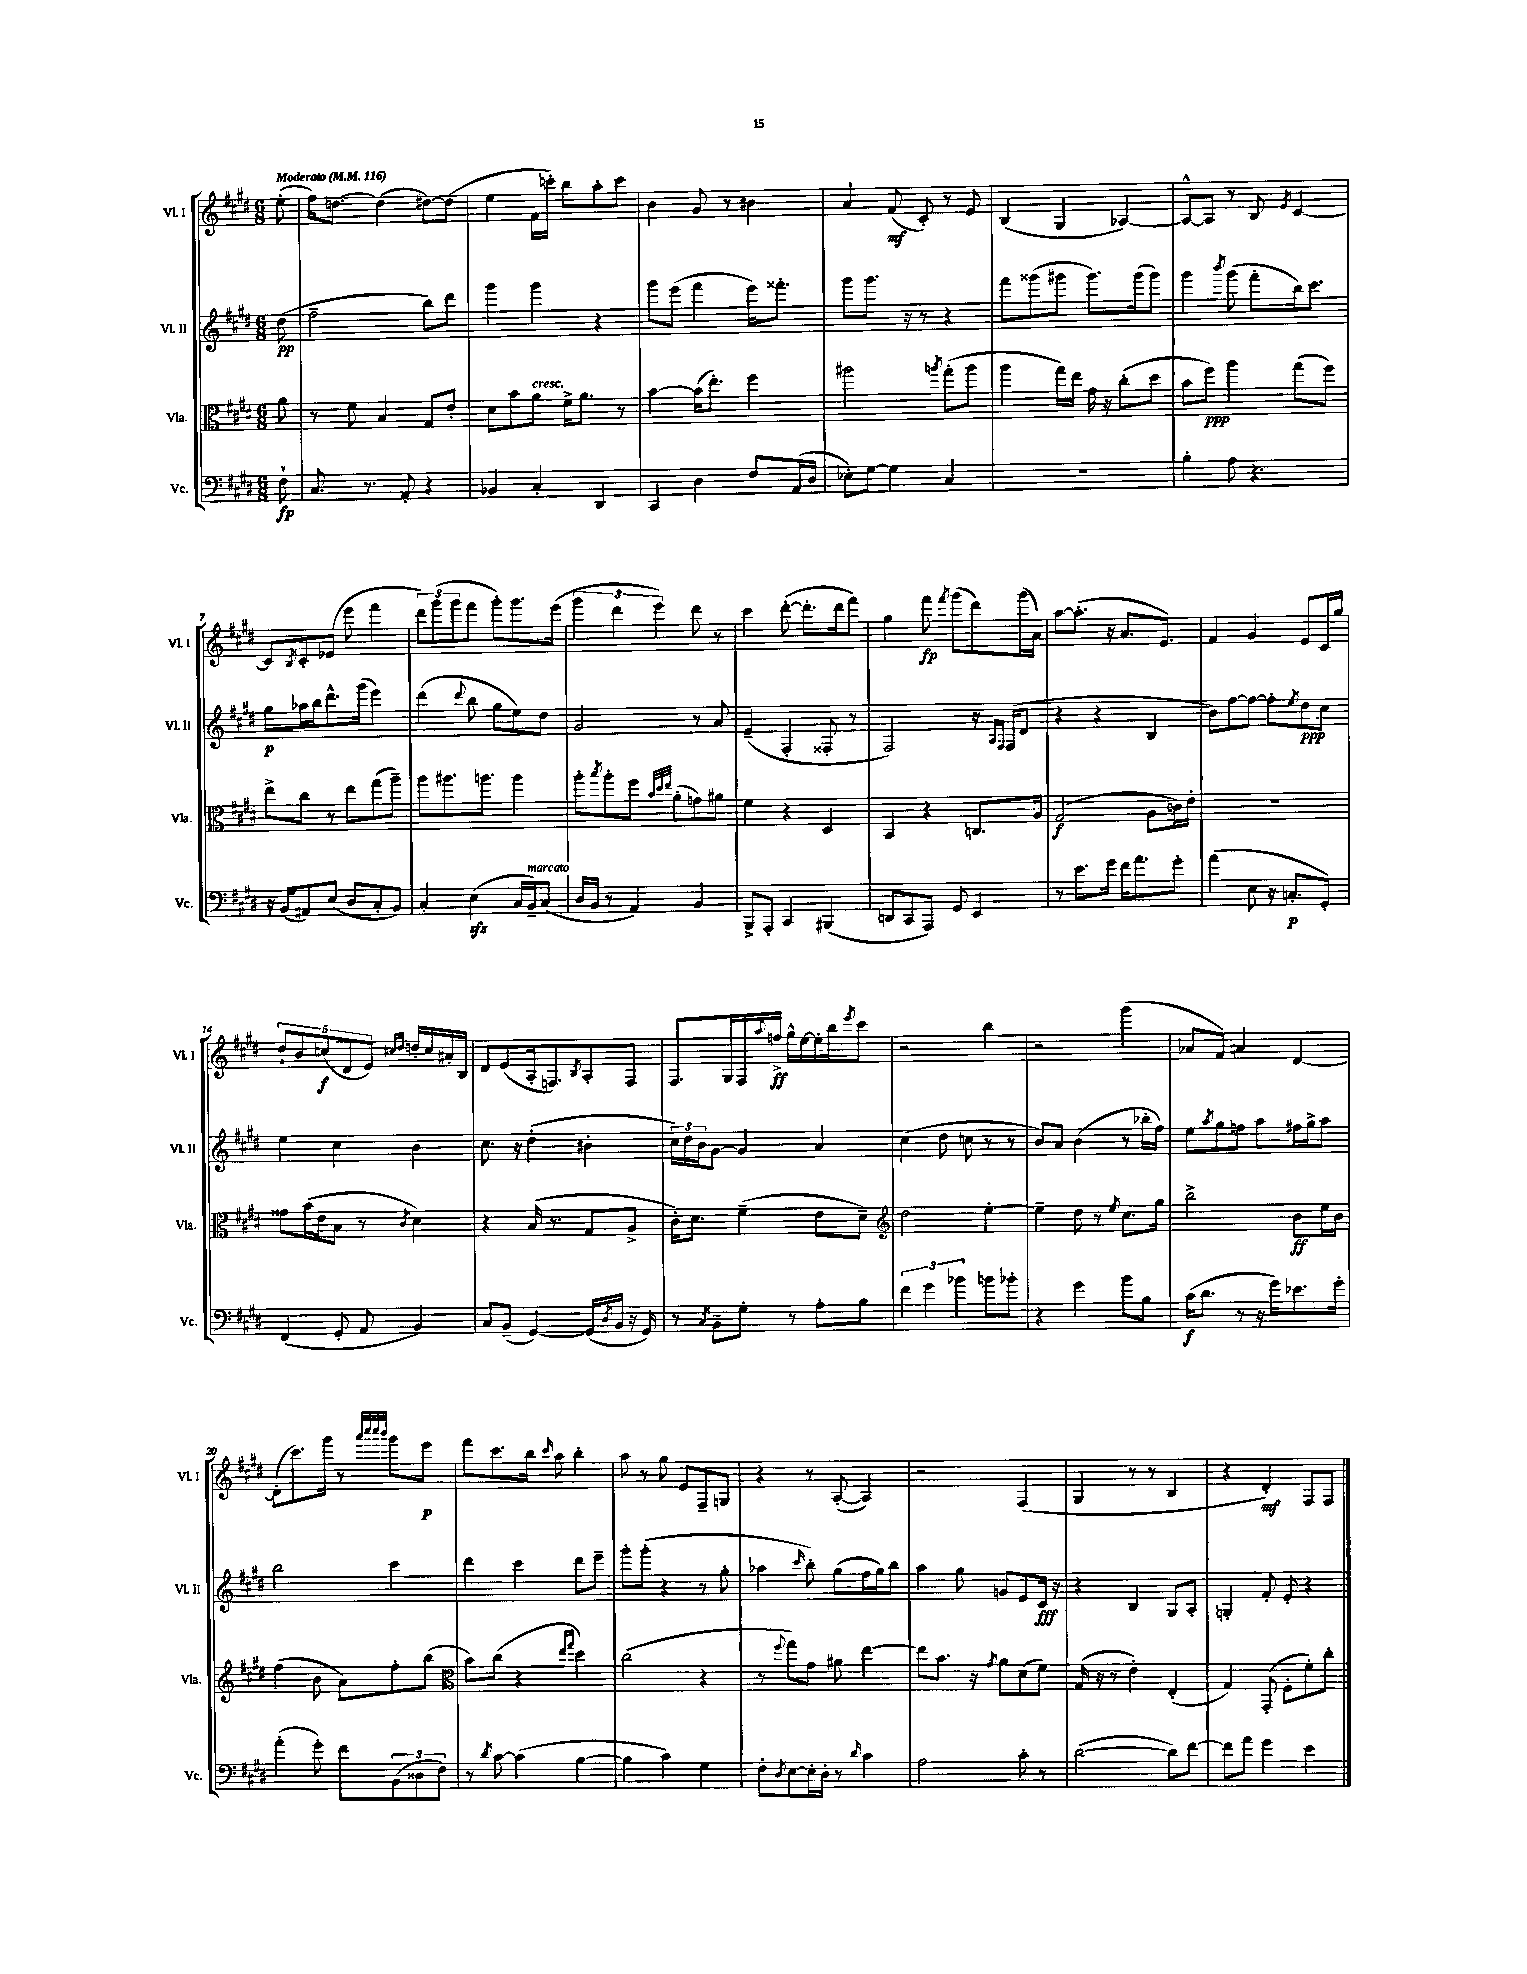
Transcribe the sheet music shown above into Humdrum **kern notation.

**kern	**kern	**kern	**kern
*staff4	*staff3	*staff2	*staff1
*clefF4	*clefC3	*clefG2	*clefG2
*k[f#c#g#d#]	*k[f#c#g#d#]	*k[f#c#g#d#]	*k[f#c#g#d#]
*M6/8	*M6/8	*M6/8	*M6/8
*MM116	*MM116	*MM116	*MM116
8F#`\	8a\	(8dd#\	(8ee'\
=	=	=	=
8.C#/	8r	2ff#~\	16ff#\LK)
.	.	.	[8.dd\J
.	8f#\	.	.
8.r	.	.	.
.	4B/	.	(4dd\]
8AA'/	.	.	.
4r	8G#/L	8bb\L)	[8dd#\L)
.	8e'/J	8ddd#\J	(8dd#\]J
=	=	=	=
4BB-/	8d#\L	4ggg#\	4ee\
.	8b\	.	.
4C#'/	8a\J	4ggg#\	16f#\LL
.	.	.	16ccc'\JJ)
.	16f#^\LK	.	8bb\L
.	8.a\J	.	.
4DD#/	.	4r	8aa'\
.	8r	.	8ccc\J
=	=	=	=
4CC#/	[4b\	8ggg#\L	4b\
.	.	(8eee\J	.
4D#\	(16b\]LK	4fff#\	8g#/
.	8.ee'\J)	.	.
.	.	.	8r
8F#/L	4ff#\	16eee\LK)	4b#\
.	.	8.fff##'\J	.
(16AA/L	.	.	.
16D#/JJ	.	.	.
=	=	=	=
8E-'\L)	2aa#\	8ggg#\L	4a/
[8G#\J	.	8.ggg#\J	.
4G#\]	.	.	(8f#/
.	.	16r	.
.	.	8r	8c#'/)
.	8qaa/	.	.
4C#/	(8gg#'\L	4r	8r
.	8aa\J	.	8e/
=	=	=	=
2.r	4aa\	8fff#\L	(4B/
.	.	(8ggg##\	.
.	16gg#\LL)	8ggg#\J	4G#/
.	16ee\JJ	.	.
.	16g#\	8.ggg#\L)	.
.	16r	.	.
.	(8cc#'\L	.	[4A-/)
.	.	(16ggg#\k	.
.	8dd#\J	8ggg#\J)	.
=	=	=	=
4B'\	8b\L	4ggg#\	8A-^^/_L
.	8ff#\J)	.	8A-/]J
.	.	8qbbb/	.
8A\	4aa\	(8ggg#\	8r
4.r	.	8fff#'\L	8B/
.	.	.	8qe/
.	(8gg#\L	16bb\k)	[4c#/
.	.	8.ccc#\J	.
.	8ff#\J)	.	.
=	=	=	=
16r	8ee^\L	8gg#\L	8c#/]L
(16BB/LK	.	.	.
.	.	.	8qB/
8AA#/)	8cc#\J	16aa-\L	8c#'/
.	.	16bb\J	.
(8E/J	8r	8.ddd#^^\	(8e-/J
8D#/L	8ee\L	.	8eee\
.	.	(16ggg#\Jk	.
8C#'/	(8gg#\	4eee\)	4fff#\
8BB/J)	8aa~\J)	.	.
=	=	=	=
4C#'/	8aa\L	(4ddd#\	12ddd#\L)
.	.	.	(12ggg#\
.	8.aa#\	.	.
.	.	.	12ggg#\
.	.	8qqddd#/	.
(4E\	.	8bb\	8fff#\J
.	8.aa\J	.	.
.	.	8gg#\L	8ggg#'\L)
16C#/LL	4aa\	8ee\)	8.ggg#\
16BB~/J)	.	.	.
(8C#/J	.	8dd#\J	.
.	.	.	(16eee\Jk
=	=	=	=
16D#/LL	8aa'\L	2g#/	6ggg#\
16BB/JJ	.	.	.
.	8qbb/	.	.
8r	8aa'\	.	.
.	.	.	6ddd#\
4AA/)	8ff#\J	.	.
.	.	.	6eee\)
.	32qqb/LLL	.	.
.	32qqdd#/	.	.
.	32qqee/JJJ	.	.
.	(8a'\L	.	.
4BB/	8g\)	8r	8ddd#\
.	8a#\J	8a/	8r
=	=	=	=
8BBB^/L	4f#\	(4e~/	4ccc#\
8AAA'/J	.	.	.
4CC#/	4r	4F#'/	([8ddd#'\
.	.	.	8.ddd#'\]L
(4BBB#/	4D#/	8F##'/	.
.	.	.	16ddd#\k
.	.	8r	8fff#\J)
=	=	=	=
8DD/L	4BB/	2F#/)	4gg#\
8CC#/	.	.	.
8AAA/J)	4r	.	8fff#\
.	.	.	8qfff#/
8GG#/	.	.	(8ggg#\L
4EE/	8.C/L	16r	8ddd#\)
.	.	16qqA/LL	.
.	.	16qqF#/JJ	.
.	.	(16F#/LK	.
.	.	8d#/J	(16ggg#\L
.	16A/Jk	.	16a\JJ)
=	=	=	=
8r	(2G#/	4r	[8aa\L
8.e\L	.	.	(8.aa'\]J
.	.	4r	.
16g#\Jk	.	.	16r
16f#\LK	.	.	8.a/L
8.a\	.	.	.
.	8A\L	4B/	.
.	.	.	8.e/J)
8g#'\J	16c\L)	.	.
.	16e'\JJ	.	.
=	=	=	=
(4a\	2.r	8b\L)	4f#/
.	.	[8ff#\	.
8E\	.	8ff#\_J	4g#/
16r	.	8ff#'\]L	.
8.C'/L	.	.	.
.	.	8qee/	.
.	.	8dd#\	8e/L
8GG#'/J)	.	8cc#\J	16c#/L
.	.	.	16gg#/JJ
=	=	=	=
(4FF#/	8g##\L	4ee\	10dd#`/L
.	.	.	10b/
.	(16b\L	.	.
.	16e\J	.	.
.	.	.	(10cc/
8GG#'/	8B\J	4cc#\	.
.	.	.	10d#/
8AA/	8r	.	.
.	.	.	10e/J)
.	.	.	16qqcc#/LL
.	8qc#/	.	16qqdd#/JJ
4BB/)	4d#\)	4b\	16dd'/LL
.	.	.	16cc#/
.	.	.	16a#'/
.	.	.	16B/JJ
=	=	=	=
8C#/L	4r	8.cc#\	8d#/L
(8BB~/J	.	.	(8e/
.	.	16r	.
[4GG#/)	(16B/	(4dd#'\	16A'/k
.	8.r	.	8.F/)
.	.	.	8qB/
(16GG#/]LL	8G#/L	4b#'\	8A'/
8qD#/	.	.	.
16BB/JJ	.	.	.
16r	8A^/J	.	8F/J
16GG#/)	.	.	.
=	=	=	=
8r	16c#'\LK)	24cc#\LL)	8.F#/L
.	.	24dd#\	.
.	8.d#\J	.	.
.	.	24b\J	.
8qC#/	.	.	.
8BB~\L	.	[8g#\J	.
.	.	.	16G#/L
8G#'\J	(4f#~\	4g#/]	16F#/
.	.	.	8qqaa/
.	.	.	16ff^/JJ
8r	.	.	16gg#^^\LL
.	.	.	[16ee\
8A'\L	8e\L	4a/	16ee'\]
.	.	.	16bb\J
.	.	.	8qeee/
8B\J	8d#~\J)	.	8ccc#\J
=	=	=	=
*	*clefG2	*	*
6f#\	2dd#\	(4cc#\	2r
6g#\	.	.	.
.	.	8dd#\	.
6b-\	.	.	.
.	.	8cc\	.
8b\L	[4ee'\	8r	4bb\
8b-'\J	.	8r	.
=	=	=	=
4r	4ee~\]	8b/L)	2r
.	.	8a/J	.
4g#\	8dd#\	(4b\	.
.	8r	.	.
.	8qee/	.	.
8b\L	8.cc#\L	8r	(4ggg#\
8B\J	.	16bb-'\LL	.
.	16gg#\Jk	16ff#\JJ)	.
=	=	=	=
(16c#\LK	2bb^\	8ee\L	8a-/L
8.d#\J	.	.	.
.	.	8qaa/	.
.	.	8gg#\	8f#/J)
8r	.	8ff\J	4a/
16r	.	8aa\L	.
16g#\LK)	.	.	.
8.e-\	8b\L	16ff#\L	[4d#/
.	.	16gg#^\J	.
.	16ee\L	8aa\J	.
16g#'\Jk	16b\JJ	.	.
=	=	=	=
(4a'\	(4ff#\	2bb\	(8d#'\]L
.	.	.	8.ccc#\)
8g#'\)	8b\	.	.
.	.	.	16ggg#\Jk
8f#\L	8a\L)	.	8r
.	.	.	32qqaaa/LLL
.	.	.	32qqcccc#/
.	.	.	32qqcccc#/
.	.	.	32qqbbb/JJJ
(12BB\	8ff#'\	4ccc#\	8ggg#\L
12D##\	.	.	.
.	(8bb\J	.	8eee\J
12F#\J)	.	.	.
=	=	=	=
*	*clefC3	*	*
8r	8b\L)	4ddd#\	8fff#\L
8qd#/	.	.	.
[8c#\	(8cc#\J	.	8.ccc#\
(4c#\]	4r	4ccc#\	.
.	.	.	16bb\Jk
.	.	.	16qqccc#/
.	.	.	8aa\
.	16qqee/LL	.	.
.	16qqgg#/JJ	.	.
[4B\	4dd#\)	8ddd#\L	4bb'\
.	.	8eee~\J	.
=	=	=	=
4B\]	(2cc#\	8ggg#'\L	8aa\
.	.	(8ggg#'\J	8r
4c#\)	.	4r	8gg#\
.	.	.	8e/L
4G#\	4r	8r	8F#~/
.	.	8gg#'\	8G/J
=	=	=	=
8F#'\L	8r	4aa-\	4r
8qD#/	8qqff#/	.	.
[8E\	8gg#\L)	.	.
.	.	16qqccc#/	.
16E'\]L	8g#\J	8bb'\)	8r
16D#'\JJ	.	.	.
8r	8a#\	(8gg#\L	([8A'/
16qqd#/	.	.	.
4c#\	[4ee\	16ff#\L	4A/])
.	.	16gg#\J)	.
.	.	8bb\J	.
=	=	=	=
2A\	8ee\]L	4aa\	2r
.	8.b\J	.	.
.	.	8gg#\	.
.	16r	.	.
.	8qg#/	.	.
.	8a\L	8g/L	.
8c#'\	(8d#\	8e/	(4F#/
8r	8f#\J)	16c#/Jk	.
.	.	16r	.
=	=	=	=
([2d#\	(16G#/	4r	4G#/
.	16r	.	.
.	8r	.	.
.	4e'\)	4B/	8r
.	.	.	8r
8d#\]L)	(4E'/	8G#/L	4B/
[8f#\J	.	8A'/J	.
=	=	=	=
8f#\]L	4G#/)	4G'/	4r
8a\J	.	.	.
4g#\	(8GG#'/	8f#'/	4d#'/)
.	8F#'\L	8e'/	.
4e\	8f#'\)	4r	8F#/L
.	8cc#'\J	.	8F#/J
==	==	==	==
*-	*-	*-	*-
